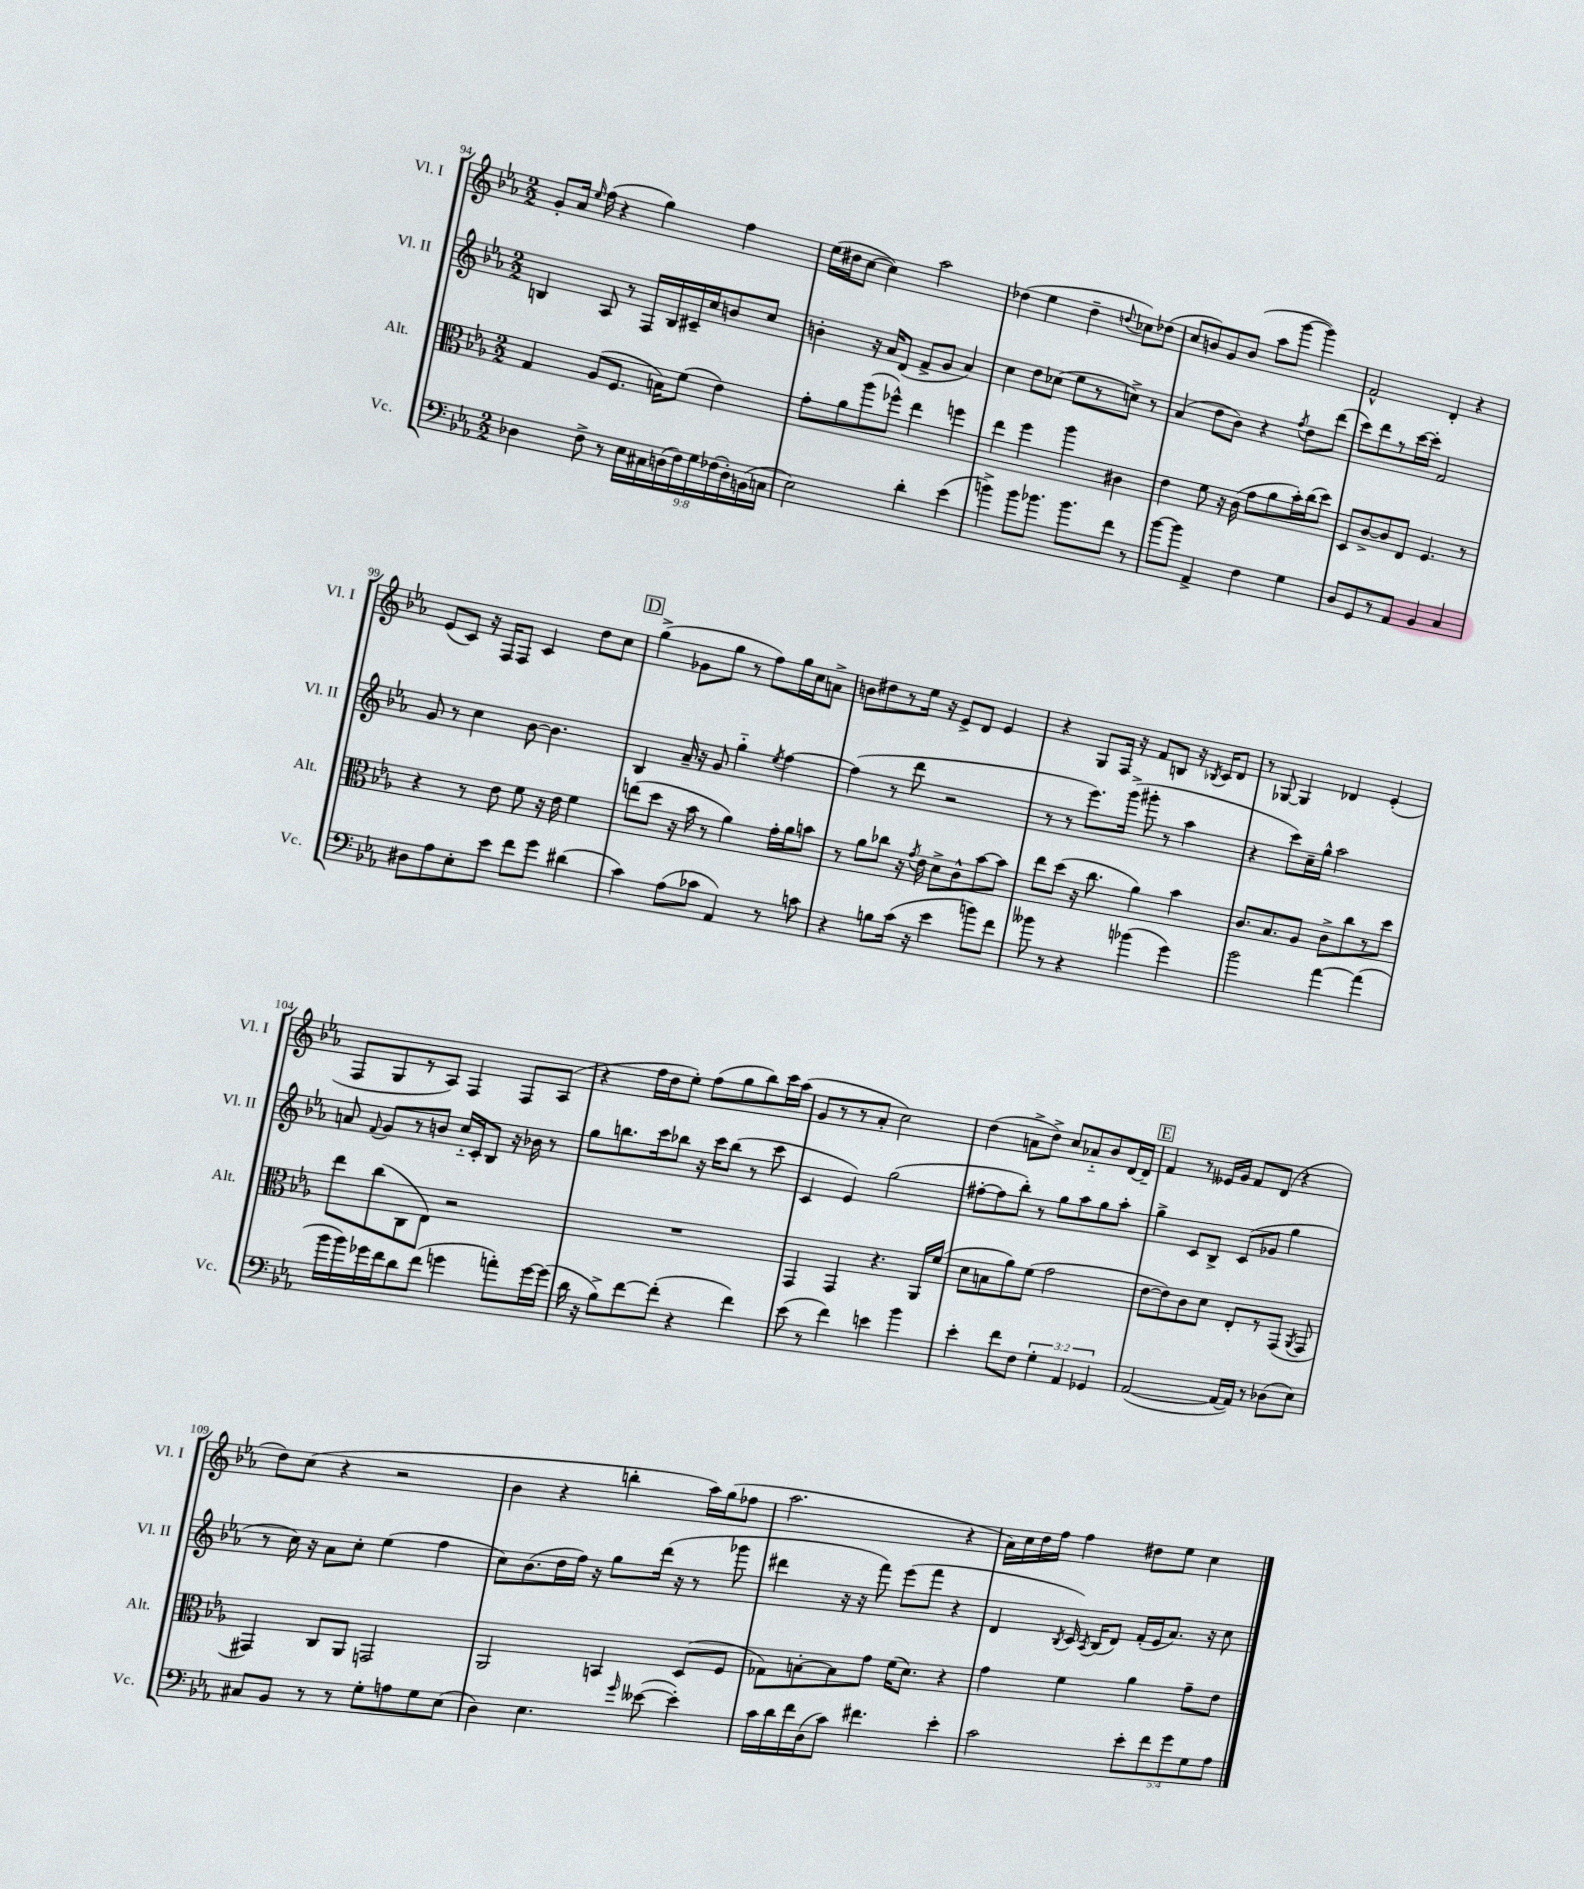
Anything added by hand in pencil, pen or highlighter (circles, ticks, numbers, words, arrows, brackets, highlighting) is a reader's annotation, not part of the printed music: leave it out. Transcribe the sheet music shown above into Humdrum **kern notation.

**kern	**kern	**kern	**kern
*staff4	*staff3	*staff2	*staff1
*clefF4	*clefC3	*clefG2	*clefG2
*k[b-e-a-]	*k[b-e-a-]	*k[b-e-a-]	*k[b-e-a-]
*M2/2	*M2/2	*M2/2	*M2/2
4D-	4G	4B	8g'
.	.	.	16a-
.	.	.	16qqee-
.	.	.	(16ff
8F^	(8A-	8A-	4r
8r	8.F	8r	.
18E-	.	16F	4gg)
18C#	.	.	.
.	16B)	16B	.
(18D	.	.	.
.	(8f	16c#~	.
18F)	.	.	.
.	.	16cc	.
18G	.	.	.
.	4e-)	8b	4ff
(18F-	.	.	.
18D')	.	.	.
.	.	8cc	.
(18BB	.	.	.
18C	.	.	.
=	=	=	=
2E-)	8g'	4b'	(16ee-
.	.	.	16dd#
.	8a-	.	[8cc
.	(8aa-	16r	4cc])
.	.	16a-	.
.	8ff-^^)	(8d	.
4d'	4ee-	8f^	2aa-
.	.	8g	.
(4e-	4ff	4a-)	.
=	=	=	=
4b^)	4ee-	4cc	(4dd-
8b	4ff	8dd	4ee-
8.b-	.	(8cc-	.
.	4aa-	8ee-	4dd-~
8.b-	.	.	.
.	.	8r	.
.	.	.	8qqdd
8f	4c#	8cc^)	8cc-)
8r	.	8r	(8dd-
=	=	=	=
[8b-	4e-	(4a-	8cc
8b-]	.	.	8b)
4AA-^	8f	8dd	8g
.	16r	8b-)	(8b
.	(16c	.	.
4F	8g	4r	8aa-
.	8a-	.	[8ggg
.	.	8qff	.
4G	16b-')	8dd	4ggg])
.	(16cc	.	.
.	8dd)	(8ddd	.
=	=	=	=
8D	8D	8ccc)	2f^^
8GG	[8c^	8ddd	.
8r	8c]	8r	.
8AA-	8E-	[16ccc	.
.	.	16ccc']	.
4BB-	4.F	2f	4d'
4C	.	.	4r
.	8r	.	.
=	=	=	=
8D#	4r	8g	(8e-
8A-	.	8r	8c)
8E-'	8r	4cc	16r
.	.	.	16F
8e-	8e-	.	8F
8f	8f	[8b-	4c
8g	16r	4.b-]	.
.	16e-	.	.
(4d#	4f	.	8dd
.	.	.	8cc
=	=	=	=
4c)	(8ee	4B-	(4gg^
.	8dd	.	.
(8A-	16r	16a-~	8g-
.	16b-	16r	.
8c-	8r	8g	8gg
4AA-)	4a-)	4gg'~	8r
.	.	.	8ff)
.	.	8qee-	.
8r	16g'	[4ff	16gg
.	16a-	.	16cc
8c	8b	.	8a^
=	=	=	=
4r	8r	(4ff]	8b
.	8a-	.	8dd#
8B	8cc-	8r	8r
(16c	16r	8ddd	16ee-
.	8qg	.	.
16r	16e-	.	16r
4e-	8d^	2r	8e-^
.	8c^^	.	8d
8b)	[8b-	.	4e-
8f	8b-]	.	.
=	=	=	=
8b--	8ee-	8r	4r
8r	(8dd	8r	.
4r	16r	8.eee-)	8G
.	8.cc	.	.
.	.	.	16F
.	.	(16ggg^	16r
(4b-	4a-)	8ggg#'	8f
.	.	8r	8B
4g)	4b-	4aa-	16r
.	.	.	8qB-
.	.	.	16c
.	.	.	8d
=	=	=	=
2b-	8.c	4r	8r
.	.	.	[8G-
.	8.B-	.	.
.	.	8ccc)	4G-]
.	8A-	16cc~	.
.	.	16gg^^	.
[4a-	8c^	2aa-	4d-
.	8cc	.	.
(4a-]	8r	.	(4e-'
.	8dd	.	.
=	=	=	=
16b-	8ee-	8a	8F
16b-)	.	.	.
.	.	8qqf	.
16g-	(8cc	8g	8G
16f	.	.	.
8d	8C	8r	8r
(8f	8E-)	8b	8A-)
4g	2r	16cc'~	4F
.	.	16c'	.
.	.	8B-	.
8a')	.	16r	8F
.	.	16b-	.
[16g	.	8r	(8A-
(16g]	.	.	.
=	=	=	=
16d	1r	8gg	4r
16r	.	.	.
8B-^)	.	8.bb	.
[8f	.	.	16ff
.	.	16ccc	16dd
(8f']	.	8bb-	8ee-')
4r	.	16r	(8ff
.	.	16ccc	.
.	.	(8bb-	8gg
4f)	.	8r	8bb-)
.	.	8ccc	16ccc
.	.	.	(16aa-
=	=	=	=
(8e-	4GG	4c	8g
8r	.	.	8r
4f)	4GG	4e-)	8r
.	.	.	8a-'
4e	4.r	(2gg	2cc)
4b-	.	.	.
.	16AA-	.	.
.	(16f	.	.
=	=	=	=
4e-'	8d	[8ff#'	(4dd
.	8B	8ff#]	.
8f	8a-)	8bb-')	8a^
8F	(8f	8r	8dd^)
6G'	2g	8gg	8cc
.	.	8aa-	8a-'~
6AA-	.	.	.
.	.	8gg	8b-
6GG-	.	.	.
.	.	8aa-'	[16d
.	.	.	16d~]
=	=	=	=
([2AA-	[8e-	4gg^	4f
.	8e-])	.	.
.	8c	8c	8r
.	8d	8B-^	16e--
.	.	.	16g
16AA-_	8E-'	(8c	8f
16AA-])	.	.	.
8r	8r	8g-	(8d
(8D-	(8GG	4gg	4r
.	8qAA-	.	.
8E-)	8GG	.	.
=	=	=	=
8C#	4GG#)	8r	8dd)
8BB-	.	16cc)	(8cc
.	.	16r	.
8r	8C	8a-	4r
8r	8AA-	8cc'	.
8G'	2GG	(4ee-	2r
8A	.	.	.
8G	.	4ff	.
(8E-	.	.	.
=	=	=	=
4D)	2AA-	8cc)	4b-
.	.	(8.b-	.
4.E-	.	.	4r
.	.	16dd	.
.	.	16ff)	.
.	.	16r	.
.	4BB	8gg	4bb'
16qqg	.	.	.
([8e--	.	(16ddd	.
.	.	16r	.
4e--'])	(8D	8r	16aa-)
.	.	.	(16gg
.	8F	8ggg-	8ff-
=	=	=	=
16c	8G-)	4ddd#	2.aa-
16d	.	.	.
16f	[8B'	.	.
(16D	.	.	.
8c)	8B]	16r	.
.	.	16r	.
4.f#	8g	8fff)	.
.	(16f	(8eee-	.
.	8.d)	.	.
.	.	8fff	.
4e-'	4r	4r	4r
=	=	=	=
2c	4g	4d	16a-)
.	.	.	16cc
.	.	.	16dd
.	.	.	16ff
.	.	8qB-	.
.	4f	16c)	4ff
.	.	8qA-	.
.	.	(16B-	.
.	.	8d)	.
10e-'	4a-	(16f'	8dd#
.	.	16e-	.
10f	.	.	.
.	.	8.a-)	8ee-
10g	.	.	.
.	8g~	.	4cc
10G	.	.	.
.	.	16r	.
.	8e-	8cc	.
10A-	.	.	.
==	==	==	==
*-	*-	*-	*-
